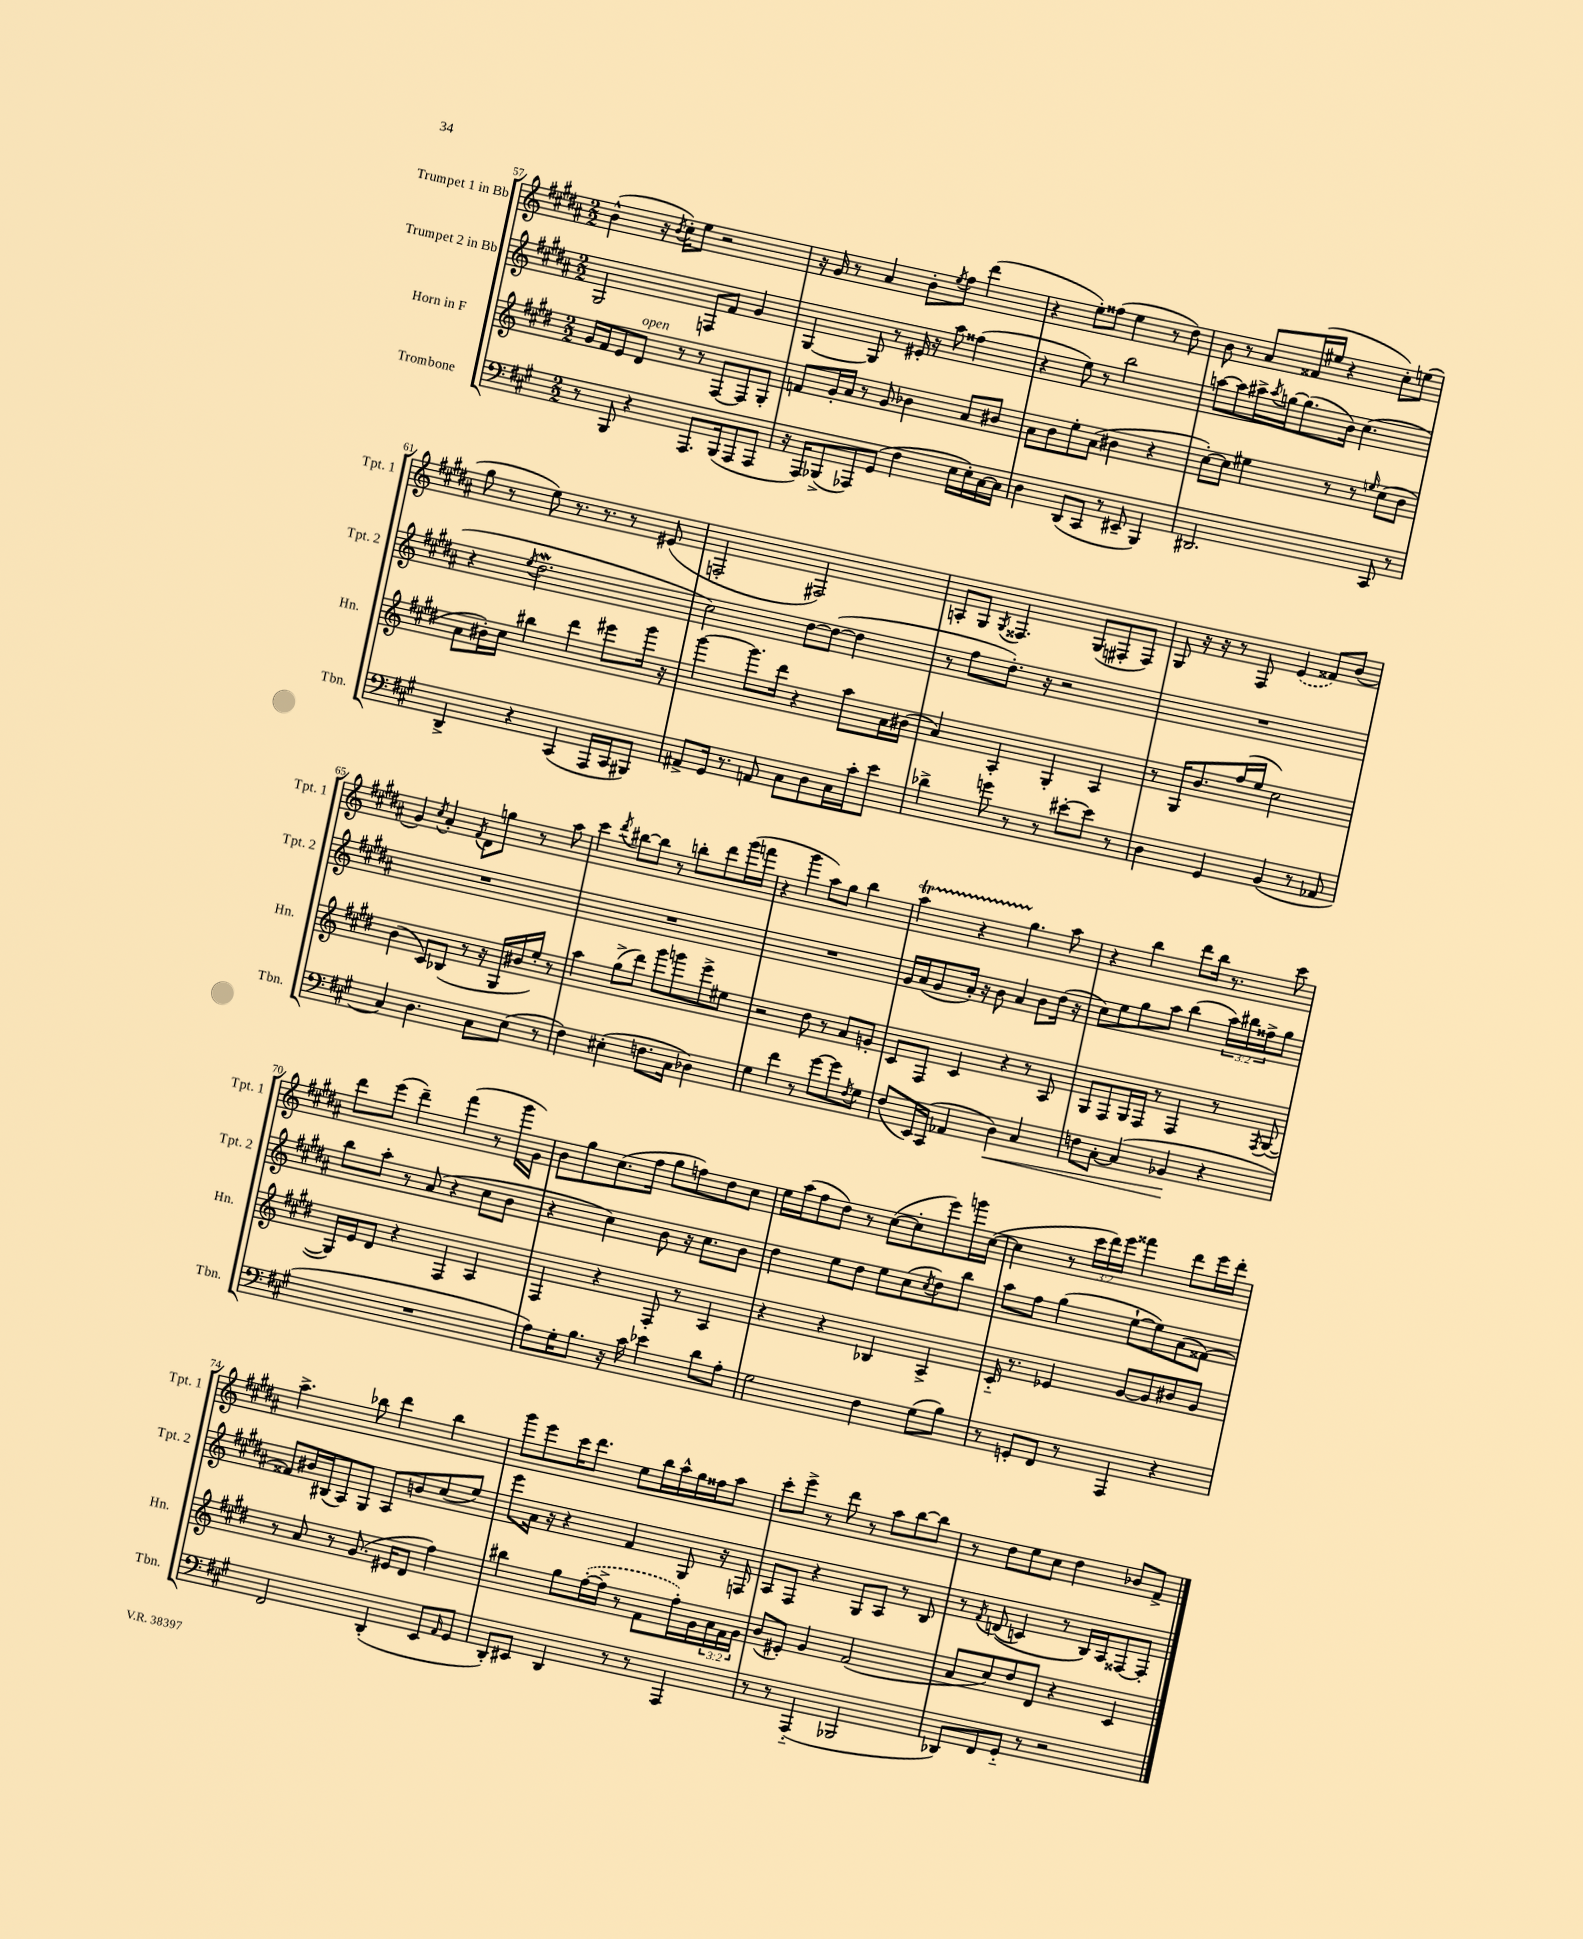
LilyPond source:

<<
\new StaffGroup <<
\new Staff = "s0" \with { instrumentName = "Trumpet 1 in Bb" shortInstrumentName = "Tpt. 1" } {
    \clef treble \key b \major \numericTimeSignature \time 2/2 \override Staff.TupletNumber.text = #tuplet-number::calc-fraction-text
    b'4-^( r16 \acciaccatura { b'8 } cis''16-.) e''8 r2 |
    r16 gis'16 r8 ais'4 b'8-. \acciaccatura { e''8 } fis''8 dis'''4( |
    r4 e''8-.) fisis''8( e''4 r8 dis''8) |
    b'8 r8 ais'8 fisis'16( eis''16 r4 cis''8-.) e''8( |
    gis''8 r8 e''8) r8. r8. r8 eis'8( |
    f2-. fis2) |
    a8-. gis8 \acciaccatura { gis8 } fisis4. gis8( fis8-. fis8) |
    gis8 r16 r16 r8 fis8 \once \slurDashed e'4( fisis'8) b'8( |
    gis'4) \acciaccatura { cis''8 } ais'4-. \acciaccatura { fis'8 } dis'8 g''8 r8 ais''8 |
    cis'''4 \acciaccatura { dis'''8 } bis''8~ bis''8 r8 b''8-. dis'''8 gis'''16( f'''16 |
    r4 gis'''4 ais''8) gis''8 b''4 |
    ais''4\startTrillSpan r4 gis''4.\stopTrillSpan ais''8 |
    r4 b''4 dis'''8 b''16 r8. cis'''8 |
    dis'''8 e'''8( dis'''4--) fis'''4( r8 gis'''16 gis'16) |
    b'8 gis''8 cis''8.( fis''16 gis''8 f''8) dis''8 cis''8 |
    e''16 ais''16( fis''8 dis''8) r8 cis''8~( cis''8-. e'''8) g'''16 cis''16~( |
    cis''4 r8 \tuplet 3/2 { cis'''16 dis'''16) e'''16 } fisis'''4 dis'''8 e'''16 dis'''16-. |
    ais''4.-> bes''8 dis'''4 bes''4 |
    gis'''8 e'''8 cis'''16 dis'''8. e''8 b''16 ais''16-^ gis''16 fisis''16 ais''8 |
    cis'''8-. e'''8-> r8 dis'''8 r8 ais''8 b''8~ b''8 |
    r8 dis''8 e''8 cis''8 dis''4 bes'8 fis'8-> \bar "|." |
}
\new Staff = "s1" \with { instrumentName = "Trumpet 2 in Bb" shortInstrumentName = "Tpt. 2" } {
    \clef treble \key b \major \numericTimeSignature \time 2/2 \override Staff.TupletNumber.text = #tuplet-number::calc-fraction-text
    gis2 f8 fis'8 gis'4 |
    gis4~ gis8 r8 eis'16-. r16 ais''8 fisis''4( |
    r4 e''8) r8 b''2 |
    a''8~ a''8 ais''16-> \acciaccatura { ais''8 } g''16~ g''8.( b'16) cis''4.( |
    r4 \acciaccatura { e''8 } dis''2.\mordent |
    cis''2) dis''8~ dis''8~( dis''4 |
    r8 fis''8 dis''8.-.) r16 r2 |
    R1 |
    R1 |
    R1 |
    R1 |
    gis'16 ais'16( gis'8 ais'16-.) r16 b'8 ais'4 b'8 dis''16( r16 |
    cis''8) e''8 gis''8 ais''8 b''4( \tuplet 3/2 { ais''16) bis''16 fisis''16-> } gis''8 |
    b''8 ais''8-. r8 ais'8( r4 cis''8 b'8 |
    r4 cis''4) b'8 r16 cis''8. b'8 |
    dis''4 e''8 dis''8 e''8 cis''8( \acciaccatura { cis''8 } dis''8) b''8 |
    ais''8 fis''8 gis''4( e''8~-! e''8) ais'8( fisis'8~) |
    fisis'8 bis'16 bis16( ais8) gis8 ais8 b'8 cis''8( e''8) |
    e'''8 ais'16 r16 r4 fis'4 gis8 r16 f16 |
    ais8 fis8 r4 gis8 ais8 r8 b8 |
    r8 \acciaccatura { fis'8 } d'8(\( c'4) r8 b16\) ais16 fisis8~ fisis8-. \bar "|." |
}
\new Staff = "s2" \with { instrumentName = "Horn in F" shortInstrumentName = "Hn." } {
    \clef treble \key e \major \numericTimeSignature \time 2/2 \override Staff.TupletNumber.text = #tuplet-number::calc-fraction-text
    gis'16 fis'16 e'8 dis'8^\markup { \italic "open" } r8 r8 fis8~ fis8 gis8-. |
    f'8 gis'16-. a'16 r8 gis'8 bes'4 a'8 bis'8 |
    a'8 b'8 e''8-. a'8( bis'4 r4 |
    cis''8~-.) cis''8 eis''4 r8 r8 \grace { e''16 } cis''8( b'8 |
    a'8 bis'16-.) cis''16 bis''4 dis'''4 eis'''8 gis'''16 r16 |
    gis'''4~ gis'''8. dis'''16 r4 a''8 a'16 bis'16( |
    a'4) a4-. gis4-. a4 |
    r8 gis16 b'8. fis''16( e''16 cis''2) |
    b'4( cis'8) bes8( r8 r16 gis16 bis'16 e''16-.) r8 |
    a''4 gis''8->( dis'''8) gis'''8 g'''8 e'''8-> eis''8 |
    r2 dis''8 r8 a'8 g'8-. |
    cis'8 fis8 cis'4 r4 r8 a8 |
    gis8 fis8 gis16 fis16 r8 fis4 r8 \acciaccatura { fis8 } gis8~( |
    gis16) e'16 dis'8 r4 fis4 a4 |
    fis4 r4 fis8-. r8 a4 |
    r4 r4 bes4 a4-> |
    cis'16-_ r8. ees'4 gis'8~ gis'8 bis'8 gis'8 |
    r8 a'8 r8 gis'8.( eis'16 dis'8 fis''4) |
    bis''4 gis''8 \once \slurDashed fis''16~-.( fis''16-> r8 fis'8 fis''16-.) gis'16 \tuplet 3/2 { a'16 fis'16 gis'16 } |
    b'8( eis'8-.) gis'4 fis'2( |
    a'8 cis''8) dis''8 dis'8 r4 cis'4 \bar "|." |
}
\new Staff = "s3" \with { instrumentName = "Trombone" shortInstrumentName = "Tbn." } {
    \clef bass \key a \major \numericTimeSignature \time 2/2
    r8 b,,8 r4 a,,8. b,,16( a,,8 a,,8 |
    r16 a,,16) bes,,8->( aes,,8) gis,8( fis4 e16 e16-.) cis16~ cis16 |
    d4 d,8( cis,8 r8 eis,8-- b,,4) |
    dis,2. cis,8 r8 |
    d,4-> r4 cis,4( a,,16 cis,16 bis,,8) |
    ais,8-> gis,16 r8. a,8 cis8 d8 cis16 cis'16-. e'8 |
    des'4-> g'8 r8 r8 eis'8~-. eis'8 r8 |
    d4 gis,4 b,4( r8 aes,8 |
    cis4) d4. cis8 e8( r8 |
    fis4) eis4-.( f8. cis16 des4) |
    gis4 fis'4 r8 gis'8~ gis'8 \acciaccatura { fis8 } gis8 |
    fis8( e,16) cis,16( aes,4 d4\<) cis4 |
    f8 cis8~-. cis4( bes,4\! r4 |
    R1 |
    a8) gis16-. b8. r16 cis'16 ees'4 d'8 a8-. |
    gis2 fis4 gis8( b8) |
    r8 g,8-. fis,8 r8 a,,4 r4 |
    fis,2 d,4-.( e,8 \grace { a,16 } gis,8 |
    d,8-.) eis,8 d,4 r8 r8 a,,4 |
    r8 r8 a,,4-_( bes,,2 |
    des,8) fis,8 gis,8-_ r8 r2 \bar "|." |
}
>>
>>
\layout { \context { \Score currentBarNumber = #57 } }
